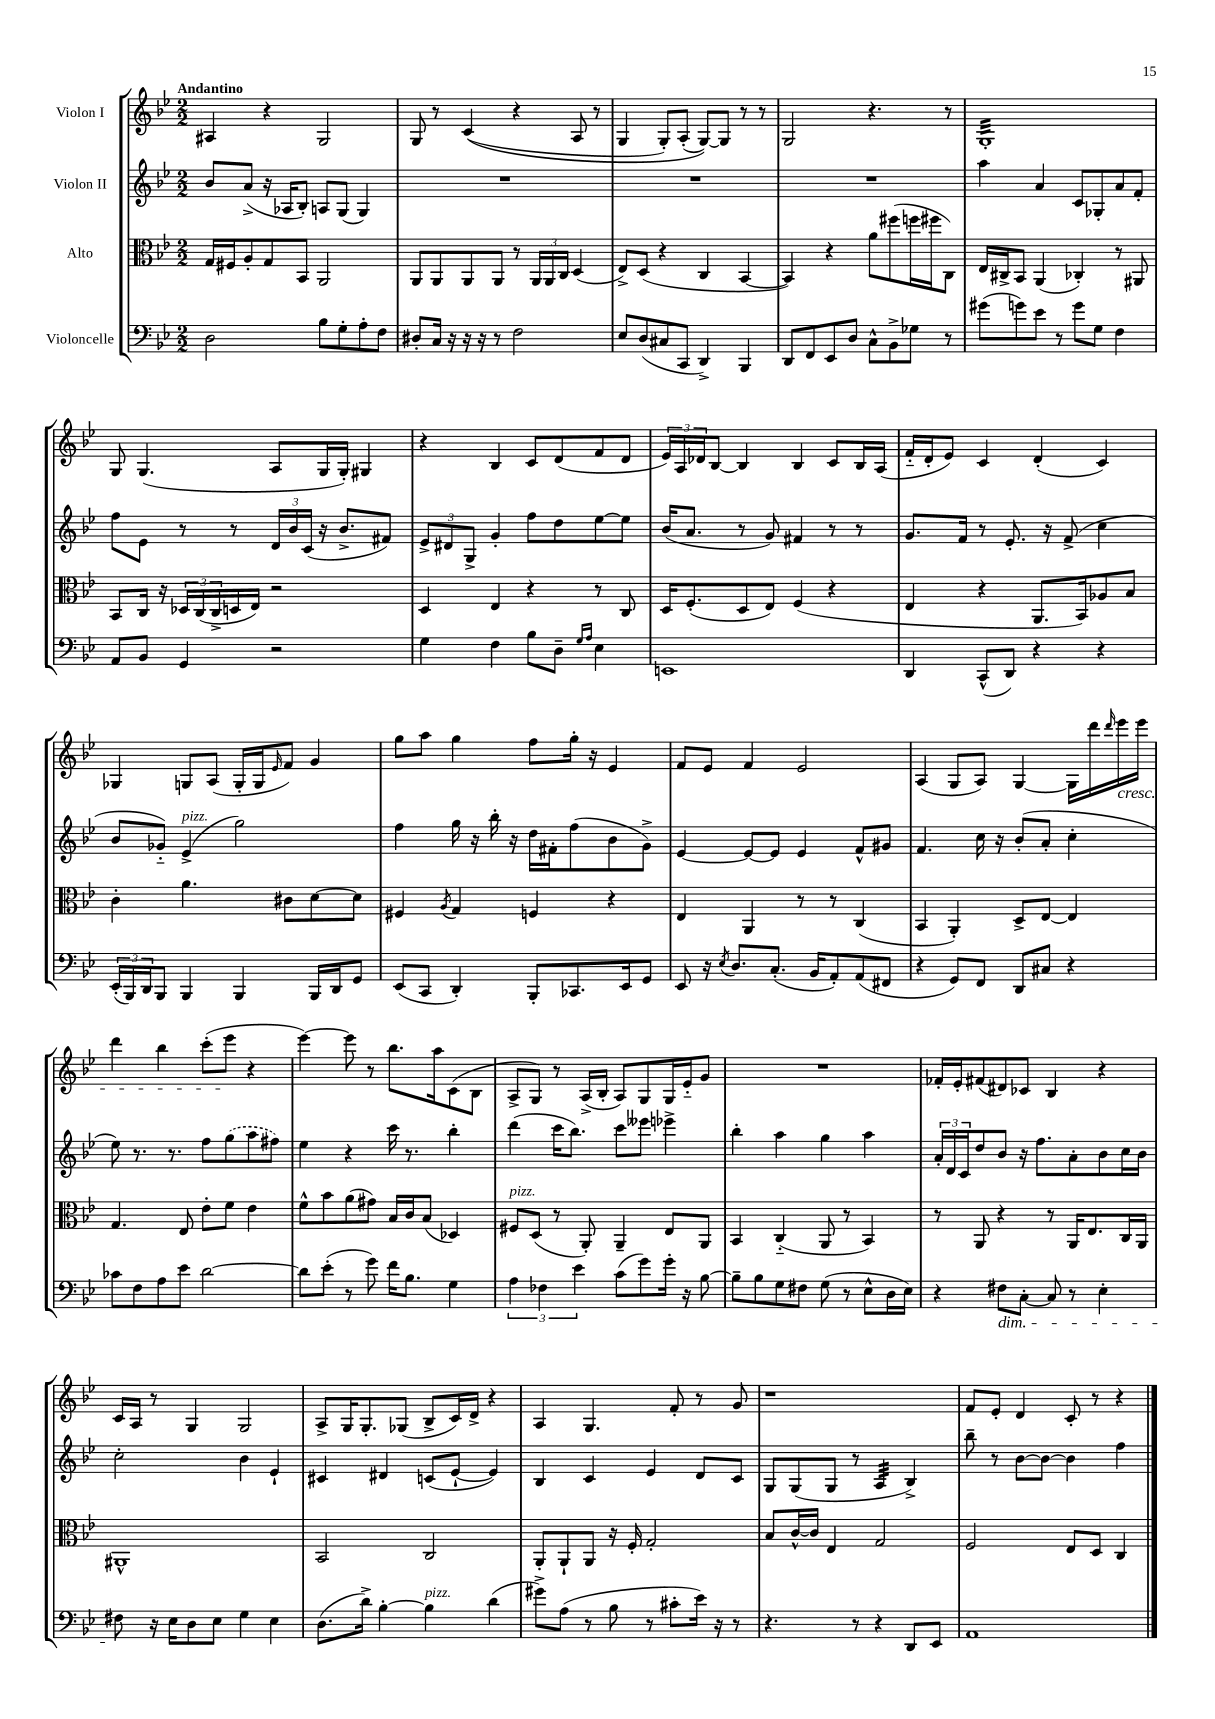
<<
\new StaffGroup <<
\new Staff = "s0" \with { instrumentName = "Violon I" } {
    \clef treble \key bes \major \numericTimeSignature \time 2/2 \tempo "Andantino"
    ais4 r4 g2 |
    g8 r8 c'4(\( r4 a8 r8 |
    g4 g8-.) a8-.( g8~)\) g8 r8 r8 |
    g2 r4. r8 |
    g1:32-. |
    g8 g4.( a8 g16 g16-.) gis4 |
    r4 bes4 c'8 d'8( f'8 d'8 |
    \tuplet 3/2 { ees'16) a16 des'16 } bes8~ bes4 bes4 c'8 bes16 a16( |
    f'16-_ d'16-. ees'8) c'4 d'4-.( c'4) |
    ges4 g8 a8( g16-. g16 \grace { ees'16 } f'8) g'4 |
    g''8 a''8 g''4 f''8 g''16-. r16 ees'4 |
    f'8 ees'8 f'4 ees'2 |
    a4( g8 a8) g4~ g16 d'''16 \grace { d'''16 } ees'''16\cresc ees'''16 |
    d'''4 bes''4 c'''8-.( ees'''8\! r4 |
    ees'''4~) ees'''8 r8 bes''8. a''16 c'8( bes8 |
    a8-> g8) r8 a16->( bes16-. a8) g8 g16 ees'16-_ g'8 |
    R1 |
    fes'16-. ees'16-. fis'8( dis'8) ces'8 bes4 r4 |
    c'16 a16 r8 g4 g2 |
    a8-> g16 g8.-. ges8( bes8-> c'16) d'16-> r4 |
    a4 g4. f'8-. r8 g'8 |
    r1 |
    f'8 ees'8-. d'4 c'8-. r8 r4 \bar "|." |
}
\new Staff = "s1" \with { instrumentName = "Violon II" } {
    \clef treble \key bes \major \numericTimeSignature \time 2/2
    bes'8 a'8->( r16 aes16 bes8-.) a8 g8( g4) |
    R1 |
    R1 |
    R1 |
    a''4 a'4 c'8 ges8-. a'8 f'8-. |
    f''8 ees'8 r8 r8 \tuplet 3/2 { d'16 bes'16 c'16( } r16 bes'8.-> fis'8) |
    \tuplet 3/2 { ees'8-> dis'8 g8-> } g'4-. f''8 d''8 ees''8~ ees''8 |
    bes'16( a'8. r8 g'8) fis'4 r8 r8 |
    g'8. f'16 r8 ees'8.-. r16 f'8->( c''4 |
    bes'8 ges'8-_) ees'4->^\markup { \italic "pizz." }( g''2) |
    f''4 g''16 r16 bes''16-. r16 d''16 fis'16-. f''8( bes'8 g'8->) |
    ees'4~ ees'8~ ees'8 ees'4 f'8-^ gis'8 |
    f'4. c''16 r16 bes'8-.( a'8-. c''4-. |
    ees''8) r8. r8. f''8 \once \slurDashed g''8( a''8 fis''8) |
    ees''4 r4 c'''16 r8. bes''4-. |
    d'''4( c'''16 bes''8.) c'''8 eeses'''8 ees'''4-> |
    bes''4-. a''4 g''4 a''4 |
    \tuplet 3/2 { a'16-. d'16 c'16 } d''8 bes'8 r16 f''8. a'8-. bes'8 c''16 bes'16 |
    c''2-. bes'4 ees'4-! |
    cis'4 dis'4 c'8( ees'8~-! ees'4) |
    bes4 c'4 ees'4 d'8 c'8 |
    g8 g8( g8 r8 a4:32 bes4->) |
    bes''8-- r8 bes'8~ bes'8~ bes'4 f''4 \bar "|." |
}
\new Staff = "s2" \with { instrumentName = "Alto" } {
    \clef alto \key bes \major \numericTimeSignature \time 2/2
    g16 fis16 a8-. g8 bes,8 a,2 |
    a,8 a,8 a,8 a,8 r8 \tuplet 3/2 { a,16 a,16 c16 } d4( |
    ees8->) d8( r4 c4 bes,4~ |
    bes,4) r4 a'8 fis''8( f''16 fis''16 c8) |
    ees16 cis16-> bes,8 a,4( ces4-.) r8 ais,8 |
    bes,8 c16 r16 \tuplet 3/2 { des16 c16( c16-> } d16 ees16) r2 |
    d4 ees4 r4 r8 c8 |
    d16 f8.-.( d8 ees8) f4( r4 |
    ees4 r4 a,8. bes,16) aes8 bes8 |
    c'4-. a'4. cis'8 d'8~ d'8 |
    fis4 \acciaccatura { a8 } g4 f4 r4 |
    ees4 a,4 r8 r8 c4( |
    bes,4 a,4-.) d8-> ees8~ ees4 |
    g4. ees8 ees'8-. f'8 ees'4 |
    f'8-^ bes'8 a'8( gis'8) bes16 c'16 bes8( des4) |
    fis8^\markup { \italic "pizz." } d8( r8 a,8-.) a,4-- ees8 a,8 |
    bes,4 c4-_( a,8 r8 bes,4) |
    r8 a,8 r4 r8 a,16 ees8. c16 a,16 |
    ais,1-^ |
    bes,2 c2 |
    a,8-. a,8-! a,8 r16 f16-. g2-. |
    bes8 c'16~-^ c'16 ees4 g2 |
    f2 ees8 d8 c4 \bar "|." |
}
\new Staff = "s3" \with { instrumentName = "Violoncelle" } {
    \clef bass \key bes \major \numericTimeSignature \time 2/2
    d2 bes8 g8-. a8-. f8 |
    dis8-. c16 r16 r16 r16 r8 f2 |
    ees8 d8( cis8 c,8 d,4->) bes,,4 |
    d,8 f,8 ees,8 d8 c8-^ bes,8-> ges8 r8 |
    gis'8( g'8) ees'8 r8 g'8 g8 f4 |
    a,8 bes,8 g,4 r2 |
    g4 f4 bes8 d8-- \grace { g16 a16 } ees4 |
    e,1 |
    d,4 c,8-^( d,8) r4 r4 |
    \tuplet 3/2 { ees,16-.( bes,,16) d,16 } bes,,8 bes,,4 bes,,4 bes,,16 d,16 g,8 |
    ees,8( c,8 d,4-.) bes,,8-. ces,8. ees,16 g,8 |
    ees,8 r16 \acciaccatura { ees8 } d8. c8.-.( bes,16 a,8-.) a,8( fis,8 |
    r4 g,8) f,8 d,8 cis8 r4 |
    ces'8 f8 a8 ees'8 d'2~ |
    d'8 ees'8-.( r8 g'8) f'16 bes8. g4 |
    \tuplet 3/2 { a4 fes4 ees'4 } c'8( g'8) g'16-. r16 bes8~ |
    bes8-- bes8 g8 fis8 g8( r8 ees8-^ d16 ees16) |
    r4 fis8\dim c8~-. c8 r8 ees4-. |
    fis8\! r16 ees16 d8 ees8 g4 ees4 |
    d8.( d'16->) bes4~-. bes4^\markup { \italic "pizz." } d'4( |
    gis'8->) a8( r8 bes8 r8 cis'8-. ees'16) r16 r8 |
    r4. r8 r4 d,8 ees,8 |
    a,1 \bar "|." |
}
>>
>>
\layout { \context { \Score \remove "Bar_number_engraver" } }
